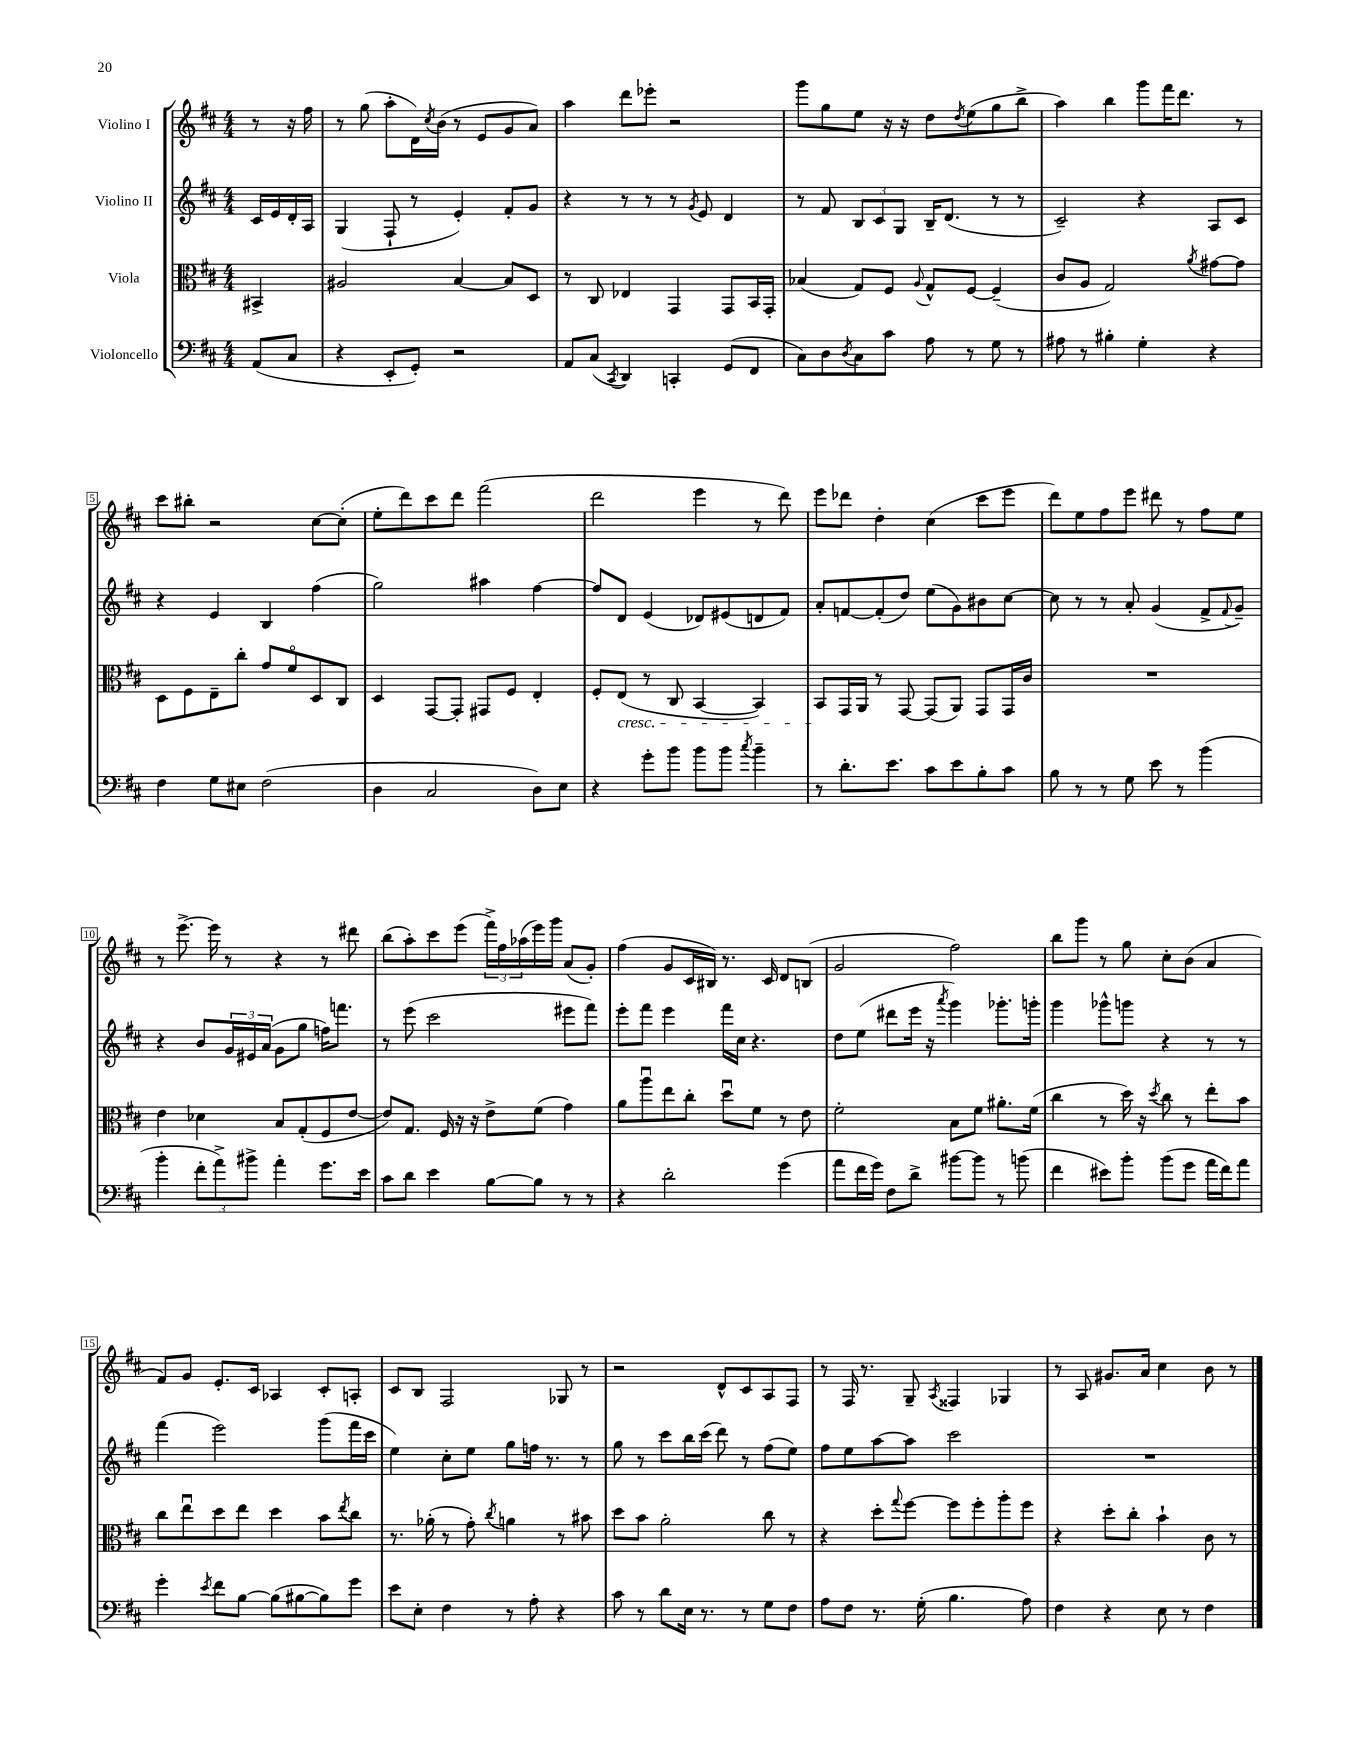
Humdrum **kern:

**kern	**kern	**kern	**kern
*staff4	*staff3	*staff2	*staff1
*clefF4	*clefC3	*clefG2	*clefG2
*k[f#c#]	*k[f#c#]	*k[f#c#]	*k[f#c#]
*M4/4	*M4/4	*M4/4	*M4/4
(8AA/L	4BB#^/	16c#/LL	8r
.	.	16e/	.
8C#/J	.	16d'/	16r
.	.	16A/JJ	16ff#\
=	=	=	=
4r	2A#/	(4G/	8r
.	.	.	(8gg\
8EE'/L	.	8F#`/	8aa'\L
8GG'/J)	.	8r	16d\L)
.	.	.	8qcc#/
.	.	.	(16b\JJ
2r	[4B/	4e'/)	8r
.	.	.	8e/L
.	8B/]L	8f#'/L	8g/
.	8D/J	8g/J	8a/J)
=	=	=	=
8AA/L	8r	4r	4aa\
(8C#/J	8C#/	.	.
8qCC#/	.	.	.
4DD/)	4E-/	8r	8ddd\L
.	.	8r	8eee-'\J
4CC'/	4GG/	8r	2r
.	.	8qg/	.
.	.	8e/	.
(8GG/L	8GG/L	4d/	.
8FF#/J	16BB/L	.	.
.	16GG'/JJ	.	.
=	=	=	=
8C#\L)	(4B-/	8r	8ggg\L
8D\	.	8f#/	8gg\
8qD/	.	.	.
8C#\	8G/L)	12B/L	8ee\J
.	.	12c#/	.
8c#\J	8F#/J	.	16r
.	.	12G/J	.
.	.	.	16r
.	8qqA/	.	.
8A\	8G^^/L	16B~/LK	8dd\L
.	.	(8.d/J	.
.	.	.	8qdd/
8r	[8F#/J	.	(8ee\
8G\	(4F#~/]	8r	8gg\
8r	.	8r	8bb^\J
=	=	=	=
8A#\	8c#/L	2c#~/)	4aa\)
8r	8A/J	.	.
4B#'\	2G/)	.	4bb\
4G'\	.	4r	8ggg\L
.	.	.	16fff#\K
.	.	.	8.ddd\J
.	8qa/	.	.
4r	[8g#\L	8A/L	.
.	8g#\]J	8c#/J	8r
=	=	=	=
4F#\	8D\L	4r	8ccc#\L
.	8F#\	.	8bb#'\J
8G\L	8E~\	4e/	2r
8E#\J	8cc#'\J	.	.
(2F#\	8g/L	4B/	.
.	8f#o/	.	.
.	8D/	(4ff#\	[8cc#\L
.	8C#/J	.	(8cc#'\]J
=	=	=	=
4D\	4D/	2gg\)	8ee'\L
.	.	.	8ddd\)
2C#/	[8GG/L	.	8ccc#\
.	8GG'/]J	.	8ddd\J
.	8GG#/L	4aa#\	(2fff#\
.	8F#/J	.	.
8D\L)	4E'/	[4ff#\	.
8E\J	.	.	.
=	=	=	=
4r	8F#'/L	8ff#/]L	2ddd\
.	(8E/J	8d/J	.
8g'\L	8r	(4e/	.
8b\J	8C#/	.	.
8b\L	[4BB/	8d-/L)	4eee\
8b\J	.	(8e#/	.
8qcc#/	.	.	.
4b~\	4BB/])	8d/	8r
.	.	8f#/J)	8ddd\)
=	=	=	=
8r	8BB/L	8a'/L	8eee\L
8.d'\L	16GG/L	[8f/	8ddd-\J
.	16AA/JJ	.	.
.	8r	(8f'/]	4dd'\
8.e\J	.	.	.
.	[8GG/	8dd/J)	.
8c#\L	(8GG/]L	(8ee\L	(4cc#\
8e\	8AA/J)	8g\)	.
8B'\	8GG/L	8b#\	8ccc#\L
8c#\J	16GG/L	[8cc#\J	8eee\J
.	16c#/JJ	.	.
=	=	=	=
8B\	1r	8cc#\]	8ddd\L)
8r	.	8r	8ee\
8r	.	8r	8ff#\
8G\	.	8a'/	8eee\J
8e\	.	(4g/	8ddd#\
8r	.	.	8r
(4b\	.	8f#^/L	8ff#\L
.	.	8qqf#/	.
.	.	8g~/J)	8ee\J
=	=	=	=
4b'\	4e\	4r	8r
.	.	.	[8.eee^\
12f#'\L	4d-\	8b/L	.
.	.	.	16eee\]
12a^\)	.	.	.
.	.	24g/L	8r
12b#^\J	.	24e#/	.
.	.	(24a/JJ	.
4a'\	8B/L	8g\L	4r
.	(8G'/	8gg\J	.
8.g\L	8F#/	16ff\LK)	8r
.	.	8.fff\J	.
.	[8e/J	.	8ddd#\
16e\Jk	.	.	.
=	=	=	=
8c#\L	8e/]L)	8r	(8bb\L
8d\J	8.G/J	(8eee\	8aa'\)
4e\	.	2ccc#\	8ccc#\
.	16F#/	.	.
.	16r	.	(8eee\J
.	16r	.	.
[8B\L	8e^\L	.	24fff#^\LL)
.	.	.	24ff#\
.	.	.	(24aa-\
8B\]J	(8f#\J	.	16eee\)
.	.	.	16ggg\JJ
8r	4g\)	8eee#\L	(8a/L
8r	.	8fff#\J)	8g'/J)
=	=	=	=
4r	8a\L	8eee'\L	(4ff#\
.	8aau\	8fff#\J	.
2d'\	8ee\	4eee\	8g/L
.	8cc#'\J	.	16c#/L
.	.	.	16B#/JJ)
.	8ddu\L	16fff#\LL	8.r
.	.	16cc#\JJ	.
.	8f#\J	4.r	.
.	.	.	16c#/
(4g\	8r	.	8d/L
.	8e\	.	(8B/J
=	=	=	=
8a\L	2f#'\	8dd\L	2g/
16f#\L	.	(8ee\J	.
16g\JJ)	.	.	.
8F#\L	.	8ddd#\L	.
8d^\J	.	16eee\Jk	.
.	.	16r	.
.	.	8qaaa/	.
[8b#\L	8B\L	4ggg\)	2ff#\)
8b#\]J	8f#\J	.	.
8r	8.a#'\L	8.ggg-'\L	.
(8b\	.	.	.
.	(16f#\Jk	16ggg'\Jk	.
=	=	=	=
4f#\	4cc#\	4ggg\	8bb\L
.	.	.	8ggg\J
8e#\L)	8r	8ggg-^^\L	8r
8b'\J	16dd\)	8ggg\J	8gg\
.	16r	.	.
.	8qdd/	.	.
(8b\L	8cc#\	4r	8cc#'\L
8g\J	8r	.	(8b\J
16a\LL	8ee'\L	8r	4a/
16f#\J)	.	.	.
8a\J	8b\J	8r	.
=	=	=	=
4g'\	8cc#\L	(4fff#\	8f#/L)
.	8eeu\	.	8g/J
8qe/	.	.	.
8f#\L	8dd\	2eee\)	8.e'/L
[8B\J	8ee\J	.	.
.	.	.	16c#/Jk
(8B\]L	4dd\	.	4A-/
[8B#\	.	.	.
8B#\])	8b\L	(8ggg\L	8c#'/L
.	8qee/	.	.
8g\J	8cc#\J	16fff#\L	8A'/J
.	.	16ccc#\JJ	.
=	=	=	=
8e\L	8.r	4ee\)	8c#/L
8E'\J	.	.	8B/J
.	(16a-'\	.	.
4F#\	8r	8cc#'\L	2F#/
.	8g'\)	8ee\J	.
.	8qcc#/	.	.
8r	4a\	8gg\L	.
8A'\	.	16ff\Jk	.
.	.	8.r	.
4r	8r	.	8G-/
.	8b#\	8r	8r
=	=	=	=
8c#\	8dd\L	8gg\	2r
8r	8b\J	8r	.
8d\L	2a'\	8ccc#\L	.
16E\Jk	.	16bb\L	.
8.r	.	(16ccc#\JJ	.
.	.	8ddd\)	8d^^/L
8r	.	8r	8c#/
8G\L	8cc#\	(8ff#\L	8A/
8F#\J	8r	8ee\J)	8F#/J
=	=	=	=
8A\L	4r	8ff#\L	8r
8F#\J	.	8ee\	16F#/
.	.	.	8.r
8.r	8dd'\L	[8aa\	.
.	8qqgg/	.	.
.	[8ff#\J	8aa\]J	8G~/
(16G'\	.	.	.
.	.	.	8qA/
4.B\	8ff#\]L	2ccc#\	4F##/
.	8ff#'\	.	.
.	8aa'\	.	4G-/
8A\)	8ff#\J	.	.
=	=	=	=
4F#\	4r	1r	8r
.	.	.	8A/
4r	8dd'\L	.	8.g#/L
.	8cc#'\J	.	.
.	.	.	16a/Jk
8E\	4b`\	.	4cc#\
8r	.	.	.
4F#\	8c#\	.	8b\
.	8r	.	8r
==	==	==	==
*-	*-	*-	*-
